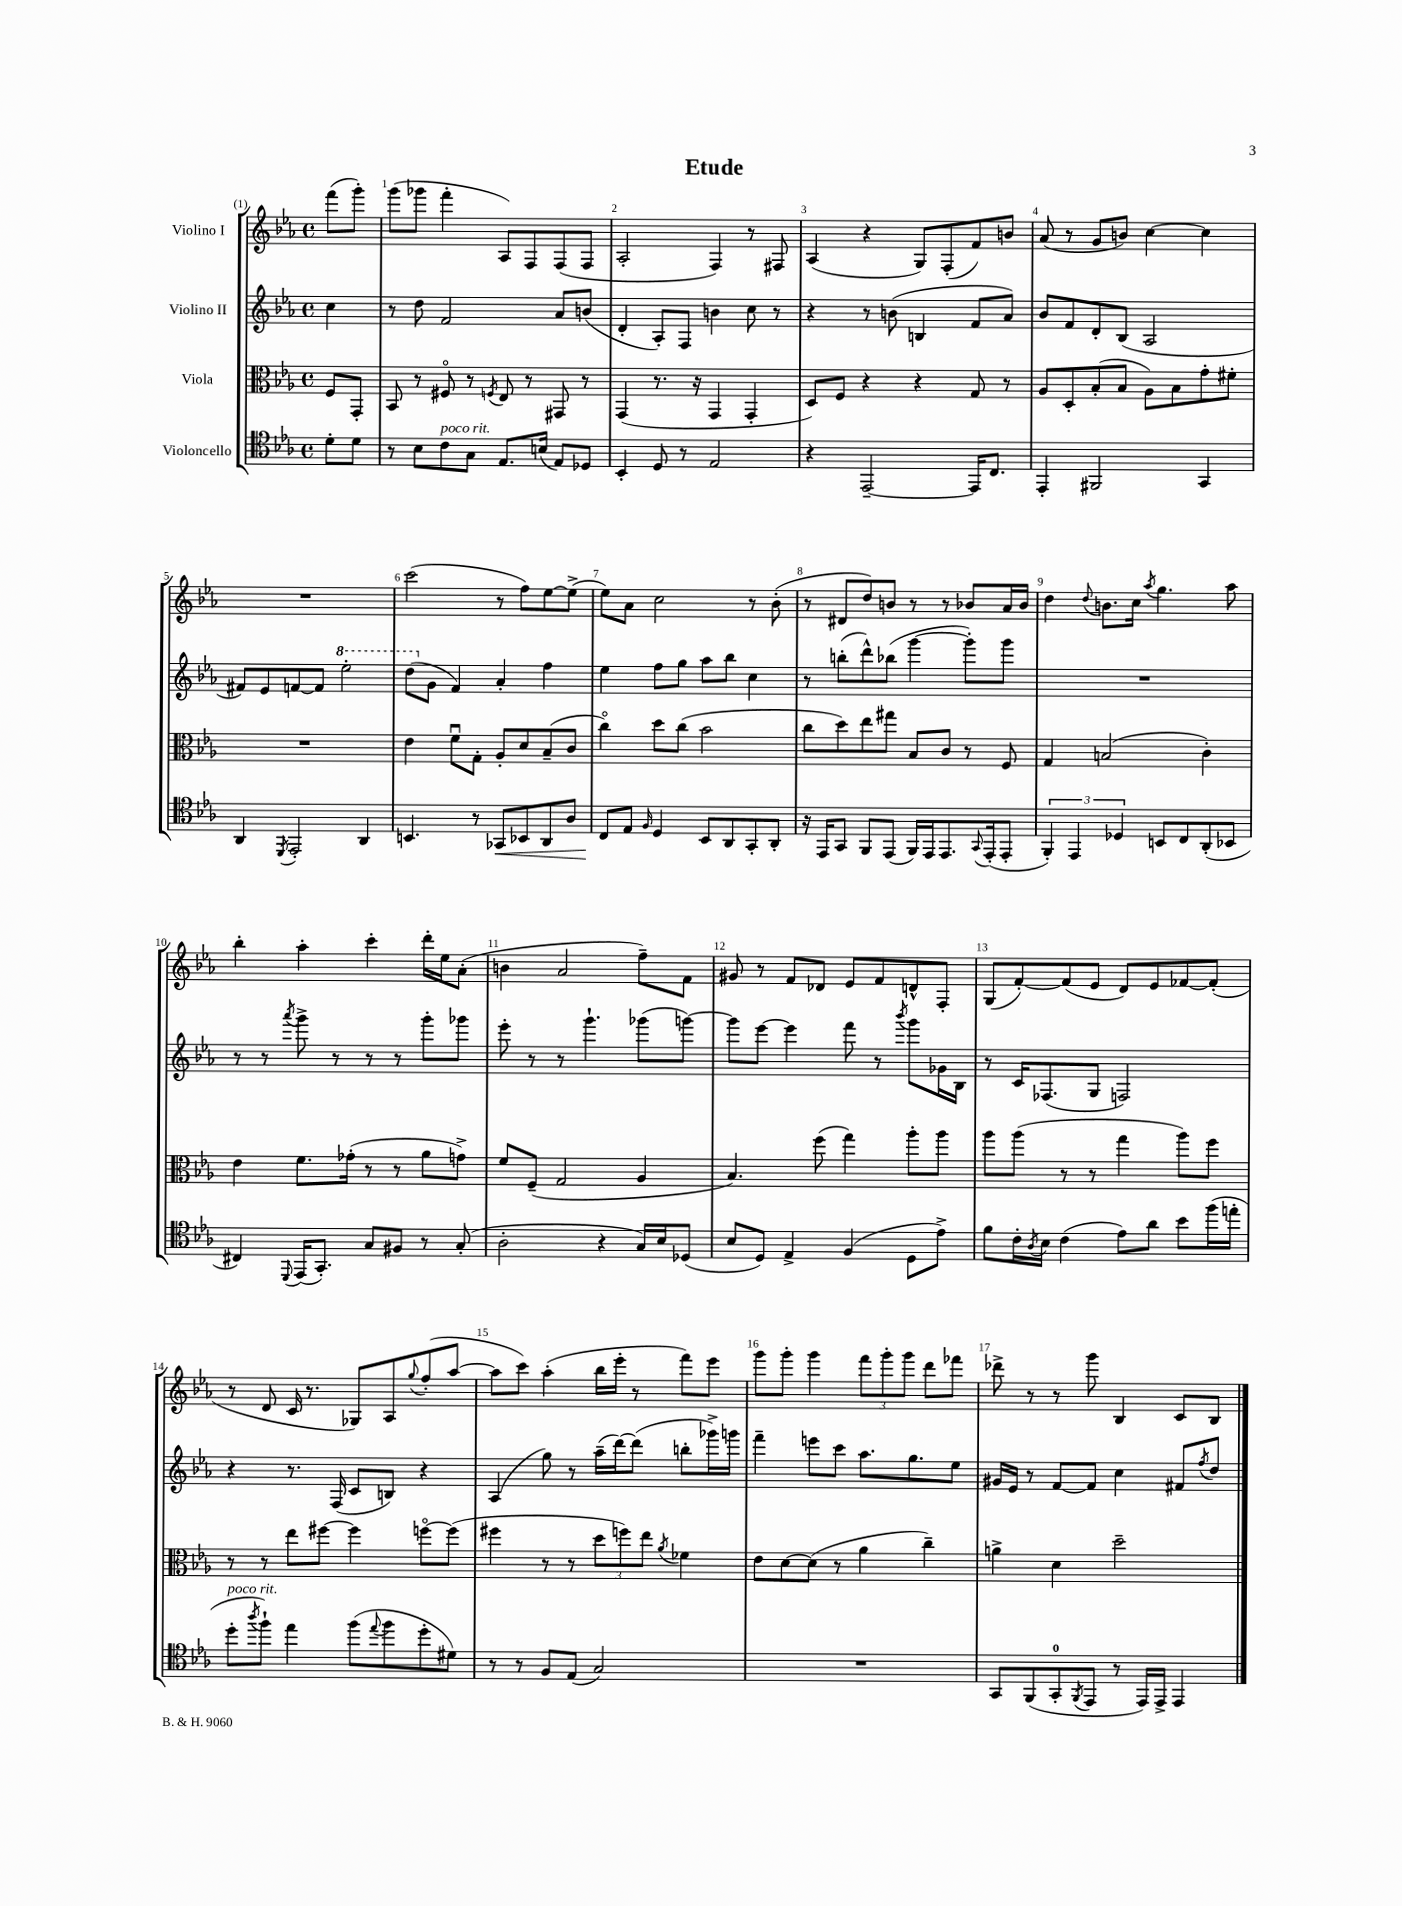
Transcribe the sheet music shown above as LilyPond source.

\header { title = "Etude" }
<<
\new StaffGroup <<
\new Staff = "s0" \with { instrumentName = "Violino I" } {
    \clef treble \key ees \major \defaultTimeSignature \time 4/4 \partial 4
    f'''8( g'''8-.) |
    g'''8( ges'''8 f'''4-. aes8) f8 f8( f8 |
    aes2-. f4) r8 fis8 |
    aes4( r4 g8) f8-.( f'8) b'8 |
    aes'8( r8 g'8 b'8) c''4~ c''4 |
    R1 |
    c'''2( r8 f''8) ees''8~ ees''8->( |
    ees''8) aes'8 c''2 r8 bes'8-.( |
    r8 dis'8 d''8) b'8 r8 r8 bes'8 aes'16 bes'16 |
    d''4 \appoggiatura { d''8 } b'8. c''16 \acciaccatura { aes''8 } g''4. aes''8 |
    bes''4-. aes''4-. c'''4-. d'''16-. ees''16 aes'8-.( |
    b'4 aes'2 f''8--) f'8 |
    gis'8 r8 f'8 des'8 ees'8 f'8 d'8-^ f8-. |
    g8( f'8~-.) f'8( ees'8 d'8) ees'8 fes'8~ fes'8-.( |
    r8 d'8 c'16 r8. ges8) aes8 \appoggiatura { g''8 } f''8-.( aes''8~ |
    aes''8 c'''8) aes''4-.( bes''16 ees'''16-. r8 f'''8) ees'''8 |
    g'''8 g'''8-. g'''4 \tuplet 3/2 { f'''8 g'''8-. g'''8 } d'''8 fes'''8 |
    des'''8-> r8 r8 g'''8 bes4 c'8 bes8 \bar "|." |
}
\new Staff = "s1" \with { instrumentName = "Violino II" } {
    \clef treble \key ees \major \defaultTimeSignature \time 4/4 \partial 4
    c''4 |
    r8 d''8 f'2 aes'8 b'8( |
    d'4-. aes8-.) f8 b'4 c''8 r8 |
    r4 r8 b'8( b4 f'8 aes'8) |
    bes'8 f'8 d'8-. bes8( aes2 |
    fis'8) ees'8 f'8~ f'8 \ottava #1 ees'''2-. |
    d'''8( \ottava #0 g'8 f'4) aes'4-. f''4 |
    ees''4 f''8 g''8 aes''8 bes''8 c''4 |
    r8 b''8-.( d'''8-^) bes''8( g'''4~ g'''8-.) g'''8 |
    R1 |
    r8 r8 \acciaccatura { aes'''8 } g'''8-> r8 r8 r8 g'''8-. ges'''8 |
    ees'''8-. r8 r8 g'''4.-! ges'''8( g'''8~) |
    g'''8 ees'''8~ ees'''4 f'''8 r8 \acciaccatura { bes'''8 } g'''8 ges'16 bes16 |
    r8 c'16 fes8.( g8 f2) |
    r4 r8. f16( c'8 b8) r4 |
    aes4( g''8) r8 aes''16--( d'''16~) d'''8( b''8-. ges'''16->) g'''16 |
    f'''4-- e'''8 c'''8 aes''8. g''8. ees''8 |
    gis'16 ees'16 r8 f'8~ f'8 c''4 fis'8 \acciaccatura { f''8 } d''8 \bar "|." |
}
\new Staff = "s2" \with { instrumentName = "Viola" } {
    \clef alto \key ees \major \defaultTimeSignature \time 4/4 \partial 4
    f8 g,8-. |
    bes,8 r8 fis8\flageolet r8 \acciaccatura { f8 } ees8 r8 gis,8 r8 |
    g,4( r8. r16 g,4 g,4-. |
    d8) f8 r4 r4 g8 r8 |
    aes8 d8-. bes8-.( bes8 aes8) bes8 g'8-. fis'8-. |
    R1 |
    ees'4 f'8\downbow g8-. aes8-. d'8 bes8--( c'8 |
    c''4\flageolet) d''8 c''8( bes'2 |
    c''8 d''8) ees''8 gis''8 bes8 c'8 r8 f8 |
    g4 b2( c'4-.) |
    ees'4 f'8. ges'16-.( r8 r8 aes'8 g'8->) |
    f'8 f8--( g2 aes4 |
    bes4.) f''8( g''4) aes''8-. aes''8 |
    aes''8 aes''8( r8 r8 g''4 aes''8) f''8 |
    r8 r8 ees''8 fis''8~ fis''4 f''8~\flageolet f''8( |
    fis''4 r8 r8 \tuplet 3/2 { d''8 f''8) ees''8 } \acciaccatura { aes'8 } fes'4 |
    ees'8 d'8~ d'8( r8 aes'4 c''4--) |
    a'4-> d'4 d''2-- \bar "|." |
}
\new Staff = "s3" \with { instrumentName = "Violoncello" } {
    \clef tenor \key ees \major \defaultTimeSignature \time 4/4 \partial 4
    d'8-. d'8 |
    r8 bes8 c'8^\markup { \italic "poco rit." } g8 ees8. b16( ees8) des8 |
    bes,4-. d8 r8 ees2 |
    r4 ees,2~-- ees,16 c8. |
    ees,4-. fis,2 g,4 |
    aes,4 \acciaccatura { d,8 } ees,2-. aes,4 |
    b,4. r8 ges,8\< bes,8 aes,8 aes8 |
    c8\! ees8 \grace { f16 } d4 bes,8 aes,8 g,8-. aes,8-. |
    r16 ees,16 g,8 f,8 ees,8( f,16) ees,16 ees,8. \appoggiatura { g,8 } ees,16-.( ees,8-. |
    \tuplet 3/2 { f,4-.) ees,4 des4 } b,8 c8 aes,8-.( bes,8 |
    cis4) \appoggiatura { d,8 } ees,16( g,8.-.) g8 fis8 r8 g8-.( |
    aes2-. r4 g16) bes16 des8( |
    bes8 d8) ees4-> f4( d8 ees'8->) |
    f'8 c'16-. \acciaccatura { aes8 } bes16 c'4( ees'8) aes'8 bes'8 f''16( e''16-. |
    d''8-.^\markup { \italic "poco rit." } \acciaccatura { aes''8 } f''8-!) ees''4 f''8( \appoggiatura { ees''8 } f''8 d''8-. dis'8) |
    r8 r8 f8 ees8( g2) |
    R1 |
    g,8 f,8( g,8-0-. \acciaccatura { f,8 } ees,8 r8 ees,16) ees,16-> ees,4 \bar "|." |
}
>>
>>
\layout { \context { \Score \override BarNumber.break-visibility = ##(#f #t #t) barNumberVisibility = #all-bar-numbers-visible } }
